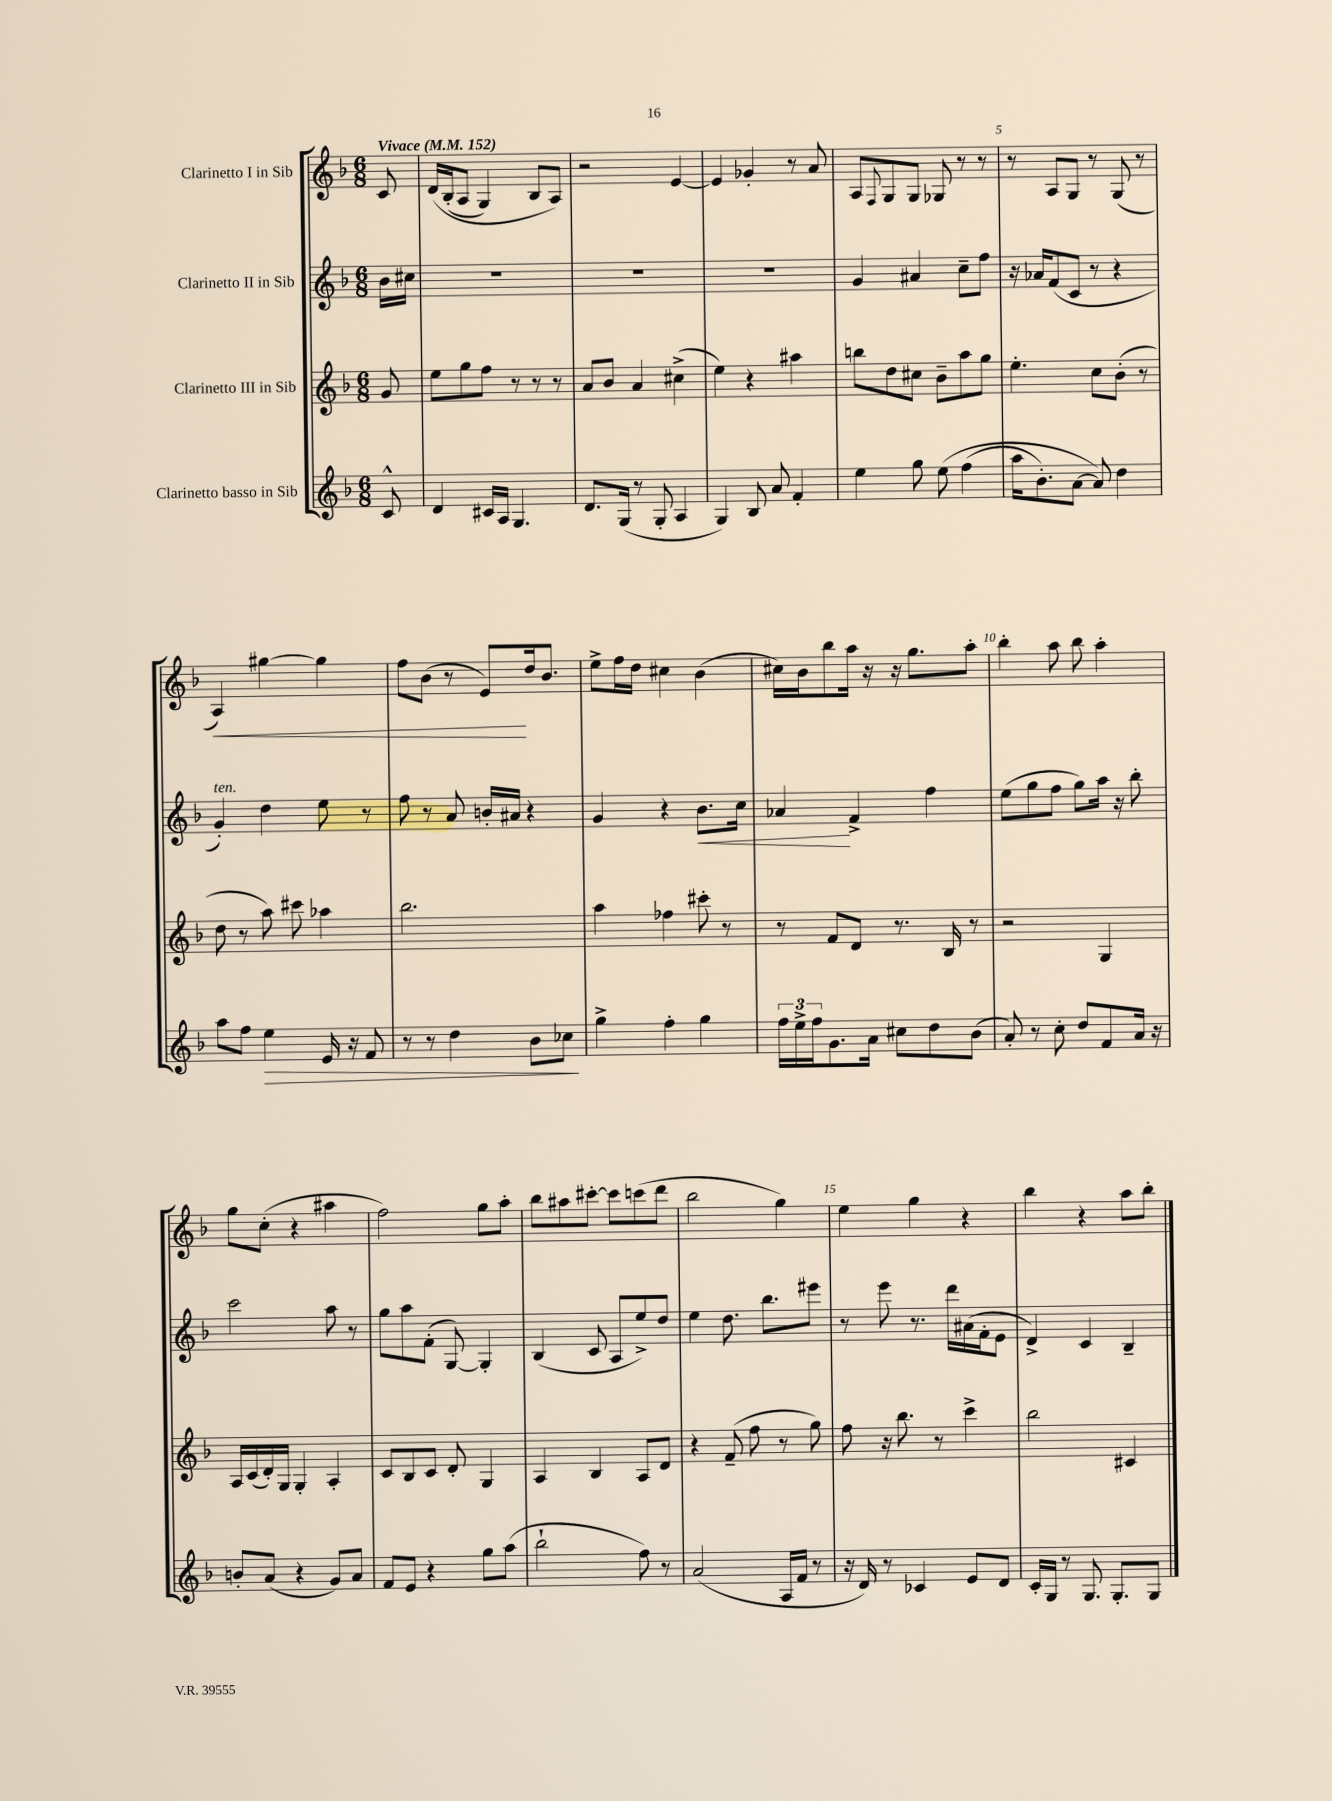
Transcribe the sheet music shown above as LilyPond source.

<<
\new StaffGroup <<
\new Staff = "s0" \with { instrumentName = "Clarinetto I in Sib" } {
    \clef treble \key f \major \numericTimeSignature \time 6/8 \partial 8 \tempo "Vivace" 4 = 152
    c'8 |
    d'16\( bes16-.( a8 g4) bes8 a8\) |
    r2 e'4~ |
    e'4 ges'4-. r8 a'8 |
    a8 \appoggiatura { f8 } g8 g8 ges8 r8 r8 |
    r8 a8 g8 r8 g8( r8 |
    a4\<) gis''4~ gis''4 |
    f''8 bes'8( r8 e'8\!) d''16 bes'8. |
    e''8-> f''16 d''16 cis''4 bes'4( |
    cis''16) bes'16 bes''8 a''16 r16 r16 g''8. a''8-. |
    bes''4-. a''8 bes''8 a''4-. |
    g''8 c''8-.( r4 ais''4 |
    f''2) g''8 a''8-. |
    bes''8 ais''8 cis'''8~-. cis'''8 c'''8( d'''8 |
    bes''2 g''4) |
    e''4 g''4 r4 |
    bes''4 r4 a''8 bes''8-. \bar "|." |
}
\new Staff = "s1" \with { instrumentName = "Clarinetto II in Sib" } {
    \clef treble \key f \major \numericTimeSignature \time 6/8 \partial 8
    bes'16 cis''16 |
    R2. |
    R2. |
    R2. |
    g'4 ais'4 c''8-- f''8 |
    r16 aes'16 f'8( c'8 r8 r4 |
    g'4-.^\markup { \italic "ten." }) d''4 e''8 r8 |
    f''8 r8 a'8 b'16-. ais'16 r4 |
    g'4 r4 bes'8.\< c''16 |
    aes'4\! f'4-> f''4 |
    e''8( g''8 f''8 g''8) a''16 r16 bes''8-. |
    c'''2 a''8 r8 |
    g''8 a''8 f'8-.( g8~) g4-. |
    bes4( c'8 a8 e''8->) d''8 |
    e''4 d''8. bes''8. eis'''8 |
    r8 e'''8 r8. d'''16 ais'16( f'16-. e'8 |
    d'4->) c'4 bes4-- \bar "|." |
}
\new Staff = "s2" \with { instrumentName = "Clarinetto III in Sib" } {
    \clef treble \key f \major \numericTimeSignature \time 6/8 \partial 8
    g'8 |
    e''8 g''8 f''8 r8 r8 r8 |
    a'8 bes'8 a'4 cis''4->( |
    e''4) r4 ais''4 |
    b''8 d''8 cis''8 bes'8-- a''8 g''8 |
    e''4.-. c''8 bes'8-.( r8 |
    d''8 r8 a''8) cis'''8 aes''4 |
    bes''2. |
    a''4 fes''4 cis'''8-. r8 |
    r8 f'8 d'8 r8. bes16 r8 |
    r2 g4 |
    a16 c'16( d'16-.) g16 g4-. a4-. |
    c'8 bes8 c'8 d'8-. g4 |
    a4 bes4 a8 d'8 |
    r4 f'8--( f''8 r8 g''8) |
    f''8 r16 bes''8. r8 c'''4-> |
    bes''2 cis'4 \bar "|." |
}
\new Staff = "s3" \with { instrumentName = "Clarinetto basso in Sib" } {
    \clef treble \key f \major \numericTimeSignature \time 6/8 \partial 8
    c'8-^ |
    d'4 cis'16 a16 g4. |
    d'8. g16( r8 g8-. a4 |
    g4) bes8 a'8 f'4-. |
    e''4 g''8 e''8\( f''4( |
    a''16 bes'8.-.) a'8~ a'8\) d''4 |
    a''8 f''8 e''4\> e'16 r16 f'8 |
    r8 r8 d''4 bes'8 ces''8\! |
    g''4-> f''4-. g''4 |
    \tuplet 3/2 { f''16 e''16-> f''16 } g'8. a'16 cis''8 d''8 bes'8( |
    a'8-.) r8 c''8-. d''8 f'8 a'16 r16 |
    b'8-. a'8( r4 g'8) a'8 |
    f'8 e'8 r4 g''8 a''8( |
    bes''2-! f''8) r8 |
    a'2( a16 f'16 r8 |
    r16 d'16) r8 ces'4 e'8 d'8 |
    c'16-. g16 r8 g8. g8.-. g8 \bar "|." |
}
>>
>>
\layout { \context { \Score \override BarNumber.break-visibility = ##(#f #t #t) barNumberVisibility = #(every-nth-bar-number-visible 5) } }
